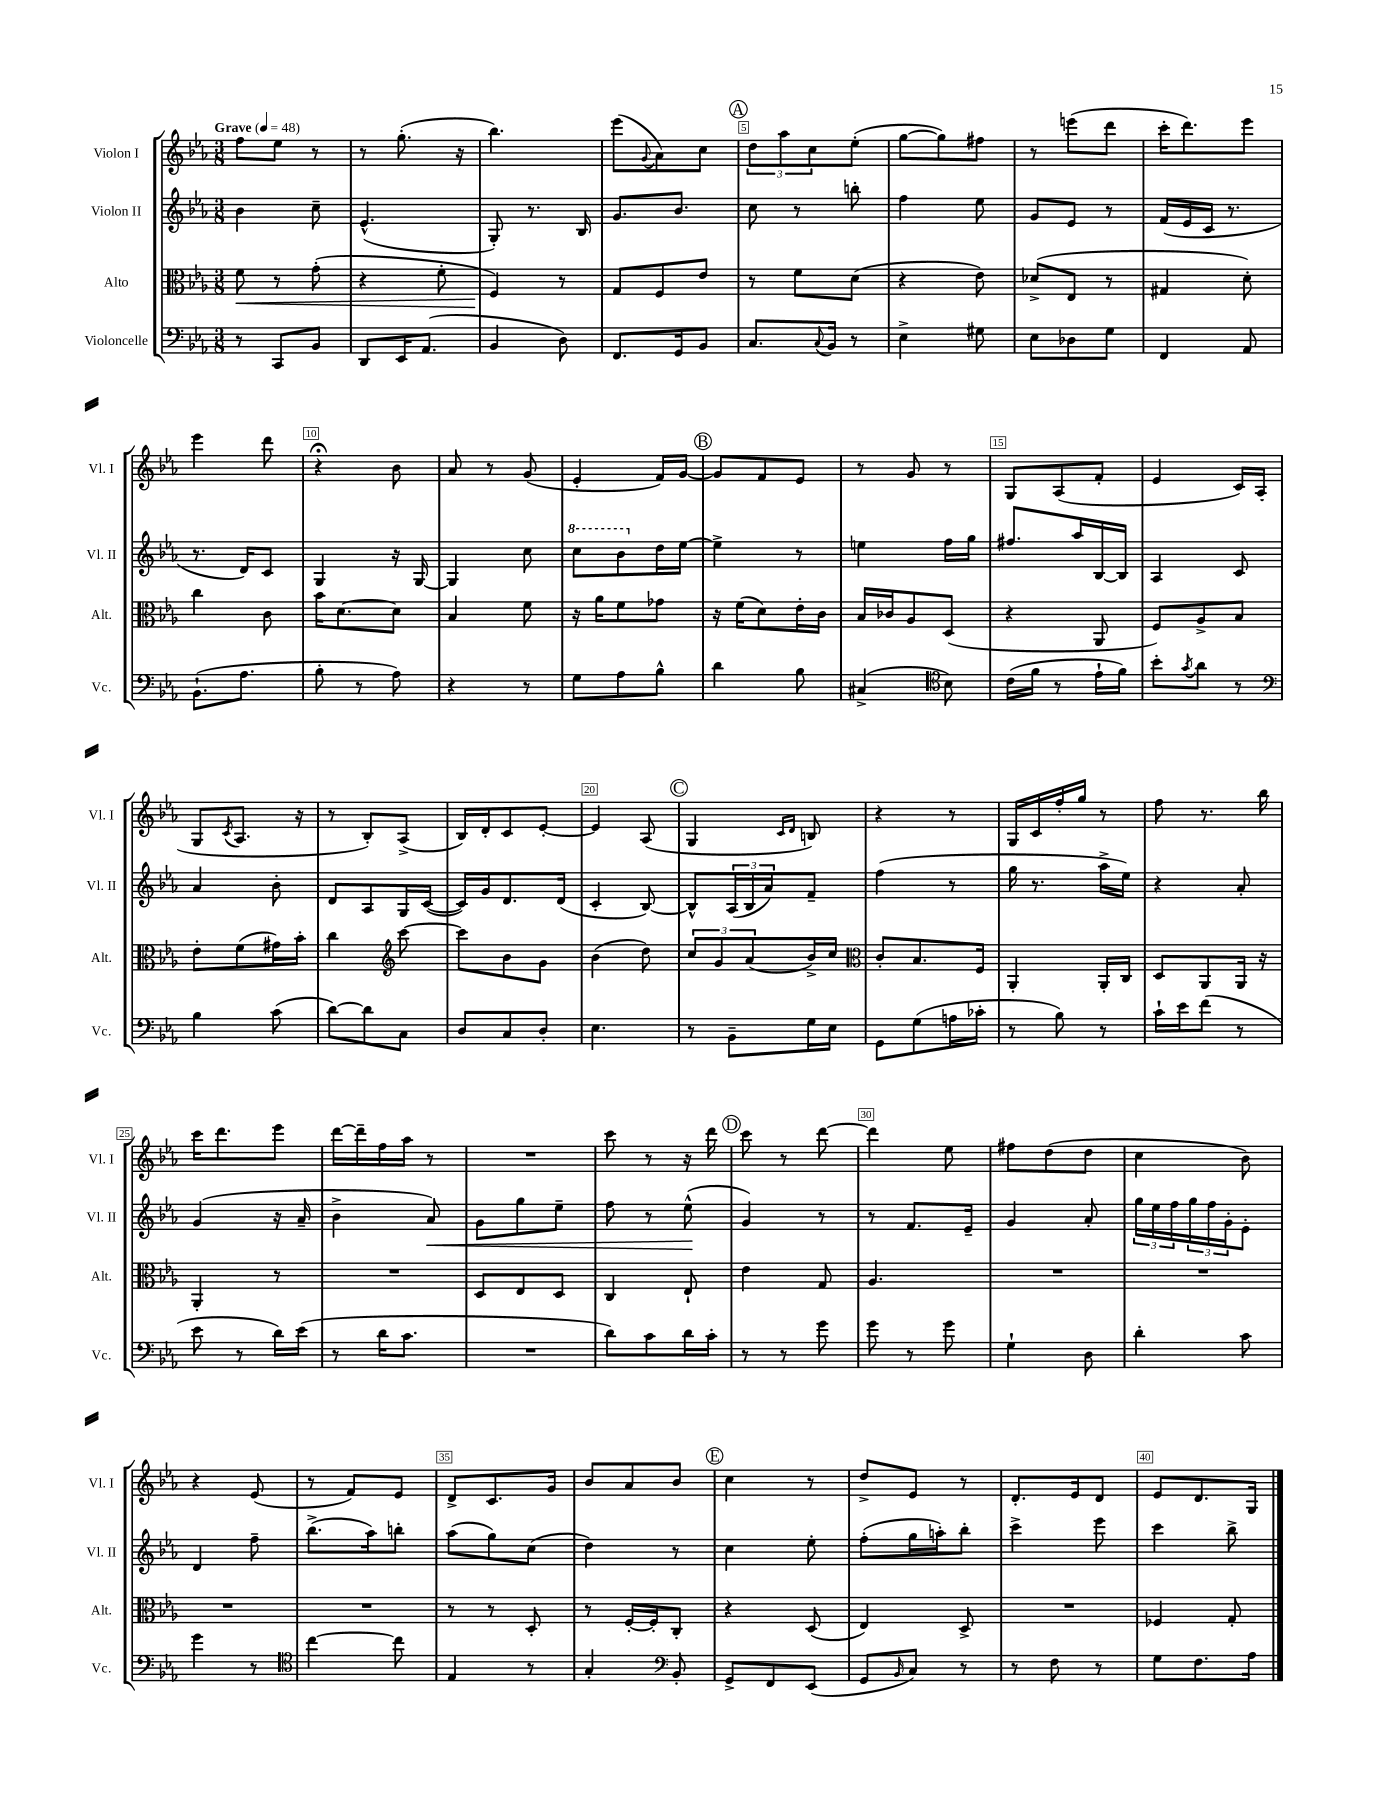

**kern	**kern	**kern	**kern
*staff4	*staff3	*staff2	*staff1
*clefF4	*clefC3	*clefG2	*clefG2
*k[b-e-a-]	*k[b-e-a-]	*k[b-e-a-]	*k[b-e-a-]
*M3/8	*M3/8	*M3/8	*M3/8
*MM48	*MM48	*MM48	*MM48
8r	8f	4b-	8ff
8CC	8r	.	8ee-
8BB-	(8g'	8cc~	8r
=	=	=	=
8DD	4r	(4.e-^^	8r
16EE-	.	.	(8.gg'
(8.AA-	.	.	.
.	8f'	.	.
.	.	.	16r
=	=	=	=
4BB-	4F)	8G')	4.bb-)
.	.	8.r	.
8D)	8r	.	.
.	.	16B-	.
=	=	=	=
8.FF	8G	8.g	(8eee-
.	.	.	8qqg
.	8F	.	8a-)
16GG	.	8.b-	.
8BB-	8e-	.	8cc
=	=	=	=
8.C	8r	8cc	12dd
.	.	.	12aa-
.	8f	8r	.
.	.	.	12cc
8qqC	.	.	.
16BB-	.	.	.
8r	(8d	8bb'	(8ee-'
=	=	=	=
4E-^	4r	4ff	[8gg
.	.	.	8gg])
8G#	8e-)	8ee-	8ff#
=	=	=	=
8E-	(8d-^	8g	8r
8D-	8E-	8e-	(8eee
8G	8r	8r	8ddd
=	=	=	=
4FF	4G#	(16f	16ccc'
.	.	16e-	8.ddd)
.	.	16c	.
.	.	8.r	.
8AA-	8d')	.	8eee-
=	=	=	=
(8.BB-`	4cc	8.r	4eee-
8.A-	.	16d)	.
.	8c	8c	8ddd
=	=	=	=
8B-'	16b-	4G	4r;
.	[8.d	.	.
8r	.	.	.
8A-)	8d]	16r	8b-
.	.	[16G	.
=	=	=	=
4r	4B-	4G]	8a-
.	.	.	8r
8r	8f	8cc	(8g
=	=	=	=
8G	16r	8ccc	4e-'
.	16a-	.	.
8A-	8f	8bb-	.
8B-^^	8g-	16dd	16f)
.	.	[16ee-	[16g
=	=	=	=
4d	16r	4ee-^]	8g]
.	(16f	.	.
.	8d)	.	8f
8B-	16e-'	8r	8e-
.	16c	.	.
=	=	=	=
(4C#^	16B-	4ee	8r
.	16c-	.	.
.	8A-	.	8g
*clefC4	*	*	*
8B-)	(8D	16ff	8r
.	.	16gg	.
=	=	=	=
(16c	4r	8.ff#	8G
16f	.	.	.
8r	.	.	(8A-
.	.	16aa-	.
16e-`	8AA-	[16B-	8f'
16f)	.	16B-]	.
=	=	=	=
8b-'	8F)	4A-	4e-
8qg	.	.	.
8a-	8A-^	.	.
8r	8B-	8c	16c)
.	.	.	(16A-
=	=	=	=
*clefF4	*	*	*
4B-	8e-'	4a-	8G
.	.	.	8qc
.	(8f	.	8.A-
(8c	16g#)	8b-'	.
.	16b-'	.	16r
=	=	=	=
[8d)	4cc	8d	8r
8d]	.	8A-	8B-')
*	*clefG2	*	*
8C	[8ccc	16G	(8A-^
.	.	([16c	.
=	=	=	=
8D	8ccc]	16c])	16B-)
.	.	16g	16d'
8C	8b-	8.d	8c
8D'	8g	.	[8e-'
.	.	(16d	.
=	=	=	=
4.E-	(4b-	4c'	4e-]
.	8dd)	[8B-)	(8A-
=	=	=	=
8r	12cc	8B-^^]	4G
.	12g	.	.
8BB-~	.	(24A-	.
.	(12a-	24B-	.
.	.	24a-)	.
.	.	.	16qqc
.	.	.	16qqd
16G	16b-^)	8f~	8B)
16E-	16cc	.	.
=	=	=	=
*	*clefC3	*	*
8GG	8c'	(4ff	4r
(8G	8.B-	.	.
16A	.	8r	8r
16c-'	16F	.	.
=	=	=	=
8r	4AA-'	16gg	16G
.	.	8.r	16c
8B-)	.	.	16ff'
.	.	.	16gg
8r	16AA-'	16aa-^	8r
.	16C	16ee-)	.
=	=	=	=
16c`	8D	4r	8ff
16e-	.	.	.
(8f	8AA-	.	8.r
8r	16AA-	8a-'	.
.	16r	.	16bb-
=	=	=	=
8e-	4AA-'	(4g	16ccc
.	.	.	8.ddd
8r	.	.	.
16d)	8r	16r	8eee-
(16e-	.	16a-~	.
=	=	=	=
8r	4.r	4b-^	[16ddd
.	.	.	16ddd~]
16d	.	.	16ff
8.c	.	.	16aa-
.	.	8a-)	8r
=	=	=	=
4.r	8D	8g	4.r
.	8E-	8gg	.
.	8D	8ee-~	.
=	=	=	=
8d)	4C	8ff	8ccc
8c	.	8r	8r
16d	8E-`	(8ee-^^	16r
16c'	.	.	16ddd
=	=	=	=
8r	4e-	4g)	8ccc
8r	.	.	8r
8g	8G	8r	[8ddd
=	=	=	=
8g	4.A-	8r	4ddd]
8r	.	8.f	.
8g	.	.	8ee-
.	.	16e-~	.
=	=	=	=
4G`	4.r	4g	8ff#
.	.	.	(8dd
8D	.	8a-'	8dd
=	=	=	=
4d'	4.r	24gg	4cc
.	.	24ee-	.
.	.	24ff	.
.	.	24gg	.
.	.	24ff	.
.	.	24g'	.
8c	.	8e-'	8b-)
=	=	=	=
4g	4.r	4d	4r
8r	.	8ff~	(8e-
=	=	=	=
*clefC4	*	*	*
[4cc	4.r	(8.bb-^	8r
.	.	.	8f)
.	.	16aa-)	.
8cc]	.	8bb'	8e-
=	=	=	=
4E-	8r	(8aa-	8d^
.	8r	8gg)	8.c
8r	8D'	(8cc	.
.	.	.	16g
=	=	=	=
4G'	8r	4dd)	8b-
.	[16F'	.	8a-
.	16F']	.	.
*clefF4	*	*	*
8BB-'	8C'	8r	8b-
=	=	=	=
8GG^	4r	4cc	4cc
8FF	.	.	.
(8EE-	(8D	8ee-'	8r
=	=	=	=
8GG	4E-)	(8ff'	8dd^
16qqBB-	.	.	.
8C)	.	16gg	8e-
.	.	16aa')	.
8r	8D^	8bb-'	8r
=	=	=	=
8r	4.r	4ccc^	8.d'
8F	.	.	.
.	.	.	16e-
8r	.	8eee-	8d
=	=	=	=
8G	4F-	4ccc	8e-
8.F	.	.	8.d
.	8G'	8bb-^	.
16A-	.	.	16G
==	==	==	==
*-	*-	*-	*-
